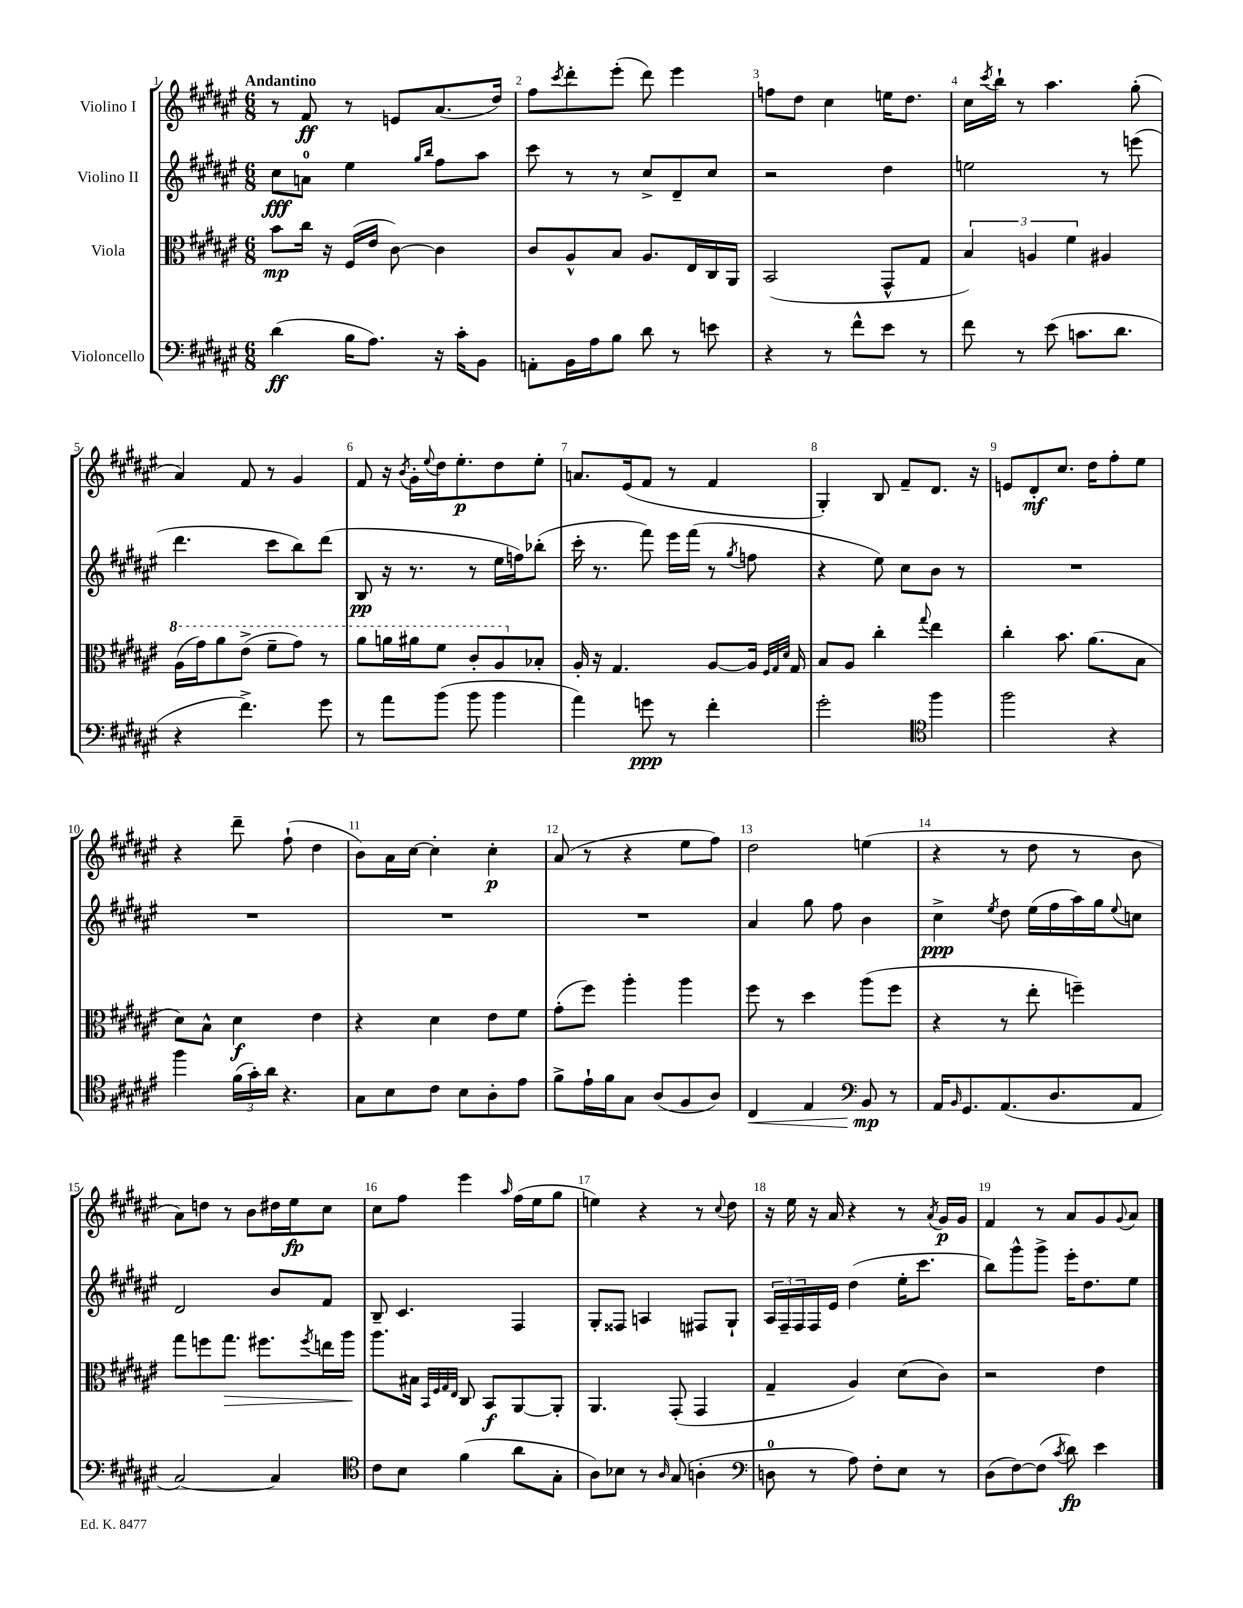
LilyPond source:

<<
\new StaffGroup <<
\new Staff = "s0" \with { instrumentName = "Violino I" } {
    \clef treble \key fis \major \numericTimeSignature \time 6/8 \tempo "Andantino"
    r8 fis'8\ff r8 e'8 ais'8.( dis''16) |
    fis''8 \acciaccatura { cis'''8 } dis'''8-. eis'''8-.( dis'''8) eis'''4 |
    f''8 dis''8 cis''4 e''16 dis''8. |
    cis''16 \acciaccatura { cis'''8 } b''16-! r8 ais''4. gis''8-.( |
    ais'4) fis'8 r8 gis'4 |
    fis'8 r16 \acciaccatura { b'8 } gis'16-. \appoggiatura { eis''8 } dis''16 eis''8.-.\p dis''8 eis''8-. |
    a'8. eis'16( fis'8 r8 fis'4 |
    gis4-.) b8 fis'8-- dis'8. r16 |
    e'8 dis'8-.\mf cis''8. dis''16 fis''8-. eis''8 |
    r4 dis'''8-- fis''8-!( dis''4 |
    b'8) ais'16 cis''16~ cis''4-. cis''4-.\p |
    ais'8( r8 r4 eis''8 fis''8) |
    dis''2 e''4( |
    r4 r8 dis''8 r8 b'8 |
    ais'8) d''8 r8 b'8 dis''16 eis''16\fp cis''8 |
    cis''8 fis''8 eis'''4 \grace { ais''16 } fis''16( eis''16 gis''8 |
    e''4) r4 r8 \appoggiatura { cis''8 } dis''8 |
    r16 eis''16 r16 ais'16 r4 r8 \acciaccatura { ais'8 } gis'16\p gis'16 |
    fis'4 r8 ais'8 gis'8 \appoggiatura { gis'8 } ais'8 \bar "|." |
}
\new Staff = "s1" \with { instrumentName = "Violino II" } {
    \clef treble \key fis \major \numericTimeSignature \time 6/8
    cis''8\fff a'8-0 eis''4 \grace { gis''16 b''16 } fis''8 ais''8 |
    cis'''8 r8 r8 cis''8-> dis'8-- cis''8 |
    r2 dis''4 |
    e''2 r8 e'''8( |
    dis'''4. cis'''8 b''8) dis'''8( |
    b8\pp r16 r8. r8 eis''16 f''16) bes''8-.( |
    cis'''16-. r8. fis'''8) eis'''16 fis'''16( r8 \acciaccatura { gis''8 } f''8 |
    r4 eis''8) cis''8 b'8 r8 |
    R2. |
    R2. |
    R2. |
    R2. |
    ais'4 gis''8 fis''8 b'4 |
    cis''4->\ppp \acciaccatura { eis''8 } dis''8 eis''16( fis''16 ais''16) gis''16 \appoggiatura { eis''8 } c''8 |
    dis'2 b'8 fis'8 |
    b8-- cis'4. fis4 |
    gis8-. fisis8 a4 fis8 gis8-! |
    \tuplet 3/2 { ais16 fis16-- fis16 } fis16 eis'16 dis''4( eis''16-. cis'''8. |
    b''8) gis'''8-^ gis'''8-> eis'''16-. dis''8. eis''8 \bar "|." |
}
\new Staff = "s2" \with { instrumentName = "Viola" } {
    \clef alto \key fis \major \numericTimeSignature \time 6/8
    b'8\mp cis''16 r16 fis16( eis'16 cis'8~) cis'4 |
    cis'8 ais8-^ b8 ais8. eis16 cis16 ais,16 |
    b,2( gis,8-^ gis8 |
    \tuplet 3/2 { b4) a4 fis'4 } ais4 |
    \ottava #1 ais'16( gis''16) ais''8 eis''8->( fis''8-- gis''8) r8 |
    ais''8 a''16 ais''16 fis''8 cis''8-. ais'8 \ottava #0 bes8-. |
    ais16-. r16 gis4. ais8~ ais16 \grace { fis32 gis32 dis'32 } gis16 |
    b8 ais8 cis''4-. \appoggiatura { gis''8 } eis''4 |
    cis''4-. b'8. ais'8.( b8 |
    dis'8) b8-^ dis'4\f eis'4 |
    r4 dis'4 eis'8 fis'8 |
    gis'8-.( fis''8) ais''4-. ais''4 |
    fis''8 r8 dis''4 ais''8( fis''8 |
    r4 r8 eis''8-. f''4--) |
    gis''8 f''8 gis''8.\> fis''8. \acciaccatura { fis''8 } e''16 ais''16\! |
    ais''8. bis16 \grace { b,32 fis32 gis32 eis32 } cis8 b,8\f ais,8~ ais,8-. |
    ais,4. gis,8-.( gis,4 |
    gis4-- ais4) dis'8( cis'8) |
    r2 eis'4 \bar "|." |
}
\new Staff = "s3" \with { instrumentName = "Violoncello" } {
    \clef bass \key fis \major \numericTimeSignature \time 6/8
    dis'4\ff( b16 ais8.) r16 cis'16-. b,8 |
    a,8-. b,16 ais16 b8 dis'8 r8 e'8 |
    r4 r8 fis'8-^ eis'8 r8 |
    fis'8 r8 eis'8( c'8. dis'8. |
    r4 fis'4.->) gis'8 |
    r8 ais'8 b'8( b'8 b'4 |
    ais'4) g'8\ppp r8 fis'4-. |
    gis'2-. \clef tenor fis''4 |
    fis''2 r4 |
    fis''4 \tuplet 3/2 { fis'16( gis'16-.) ais'16 } r4. |
    gis8 b8 cis'8 b8 ais8-. eis'8 |
    fis'8-> eis'16-! fis'16 gis8 ais8( fis8 ais8) |
    cis4\< eis4 \clef bass b,8\mp\! r8 |
    ais,16 \grace { b,16 } gis,8. ais,8.( dis8. ais,8 |
    cis2~) cis4 |
    \clef tenor cis'8 b8 fis'4( ais'8 gis8-. |
    ais8) bes8 r8 \grace { ais16 } gis8( a4-. |
    \clef bass d8-0 r8 ais8) fis8-. eis8 r8 |
    dis8( fis8~) fis8( \acciaccatura { cis'8 } dis'8\fp) eis'4 \bar "|." |
}
>>
>>
\layout { \context { \Score \override BarNumber.break-visibility = ##(#f #t #t) barNumberVisibility = #all-bar-numbers-visible } }
